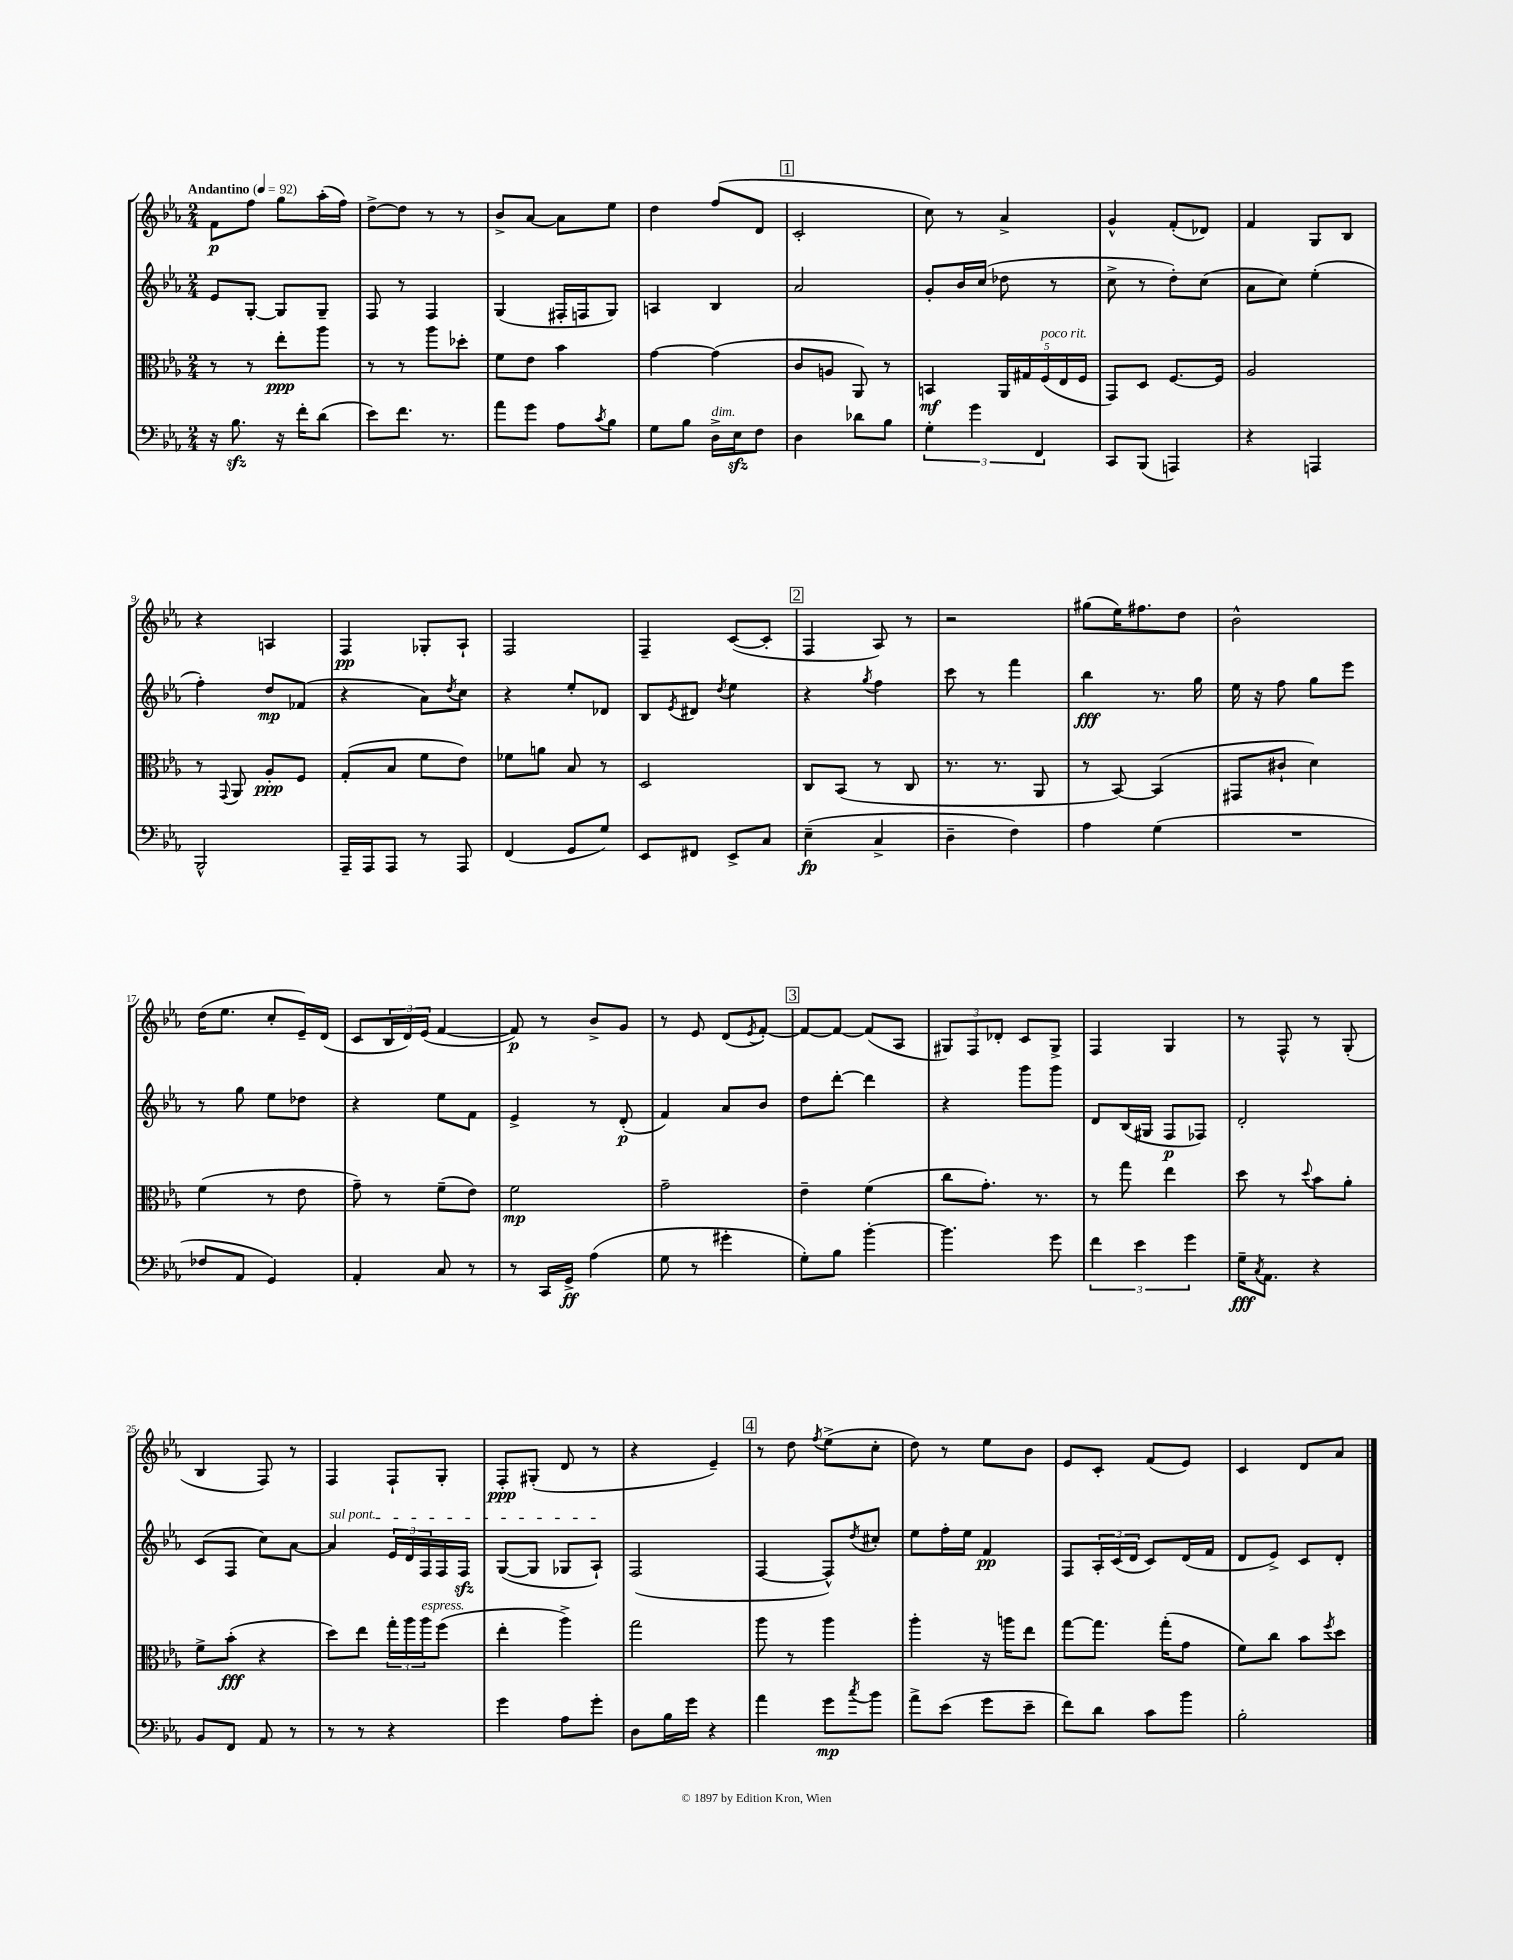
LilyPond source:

<<
\new StaffGroup <<
\new Staff = "s0" {
    \clef treble \key ees \major \numericTimeSignature \time 2/4 \tempo "Andantino" 4 = 92
    f'8\p f''8 g''8 aes''16-.( f''16) |
    d''8~-> d''8 r8 r8 |
    bes'8-> aes'8~ aes'8 ees''8 |
    d''4 f''8( d'8 |
    \mark \markup { \box "1" } c'2-. |
    c''8) r8 aes'4-> |
    g'4-^ f'8-.( des'8) |
    f'4 g8 bes8 |
    r4 a4 |
    f4\pp ges8-. aes8-! |
    f2 |
    f4-- c'8~( c'8-. |
    \mark \markup { \box "2" } f4 aes8) r8 |
    r2 |
    gis''8( ees''16) fis''8. d''8 |
    bes'2-^ |
    d''16( ees''8. c''8-. ees'16--) d'16( |
    c'8 \tuplet 3/2 { bes16 d'16) ees'16( } f'4~ |
    f'8\p) r8 bes'8-> g'8 |
    r8 ees'8 d'8( \acciaccatura { ees'8 } f'8~-.) |
    \mark \markup { \box "3" } f'8~ f'8~ f'8( aes8 |
    \tuplet 3/2 { gis8) f8 des'8-. } c'8 gis8-> |
    f4 g4 |
    r8 f8-^ r8 g8-.( |
    bes4 f8) r8 |
    f4 f8-! g8-. |
    f8-.\ppp gis8-.( d'8 r8 |
    r4 ees'4--) |
    \mark \markup { \box "4" } r8 d''8 \acciaccatura { f''8 } ees''8->( c''8-. |
    d''8) r8 ees''8 bes'8 |
    ees'8 c'8-. f'8( ees'8) |
    c'4 d'8 aes'8 \bar "|." |
}
\new Staff = "s1" {
    \clef treble \key ees \major \numericTimeSignature \time 2/4
    ees'8 g8~-. g8 g8-- |
    f8 r8 f4 |
    g4( fis16-. f16 g8) |
    a4 bes4 |
    \mark \markup { \box "1" } aes'2 |
    g'8-. bes'16 c''16( des''8 r8 |
    c''8-> r8 d''8-.) c''8( |
    aes'8 c''8) ees''4-.( |
    f''4-.) d''8\mp fes'8( |
    r4 aes'8) \acciaccatura { d''8 } c''8 |
    r4 ees''8-. des'8 |
    bes8 \acciaccatura { ees'8 } dis'8 \acciaccatura { d''8 } ees''4 |
    \mark \markup { \box "2" } r4 \acciaccatura { g''8 } f''4 |
    c'''8 r8 f'''4 |
    bes''4\fff r8. g''16 |
    ees''16 r16 f''8 g''8 ees'''8 |
    r8 g''8 ees''8 des''8 |
    r4 ees''8 f'8 |
    ees'4-> r8 d'8-.\p( |
    f'4) aes'8 bes'8 |
    \mark \markup { \box "3" } d''8 d'''8~-. d'''4 |
    r4 g'''8 g'''8 |
    d'8 bes16( gis16 f8\p fes8) |
    d'2-. |
    c'8( f8 c''8) aes'8~ |
    \once \override TextSpanner.bound-details.left.text = \markup { \italic "sul pont." } aes'4\startTextSpan \tuplet 3/2 { ees'16 d'16 f16 } f16 f16\sfz |
    g8~( g8 ges8 aes8-!\stopTextSpan) |
    f2( |
    \mark \markup { \box "4" } f4~ f8-^) \acciaccatura { d''8 } cis''8-. |
    ees''8 f''16-. ees''16 f'4\pp |
    f8 \tuplet 3/2 { aes16-. c'16( d'16 } c'8) d'16( f'16 |
    d'8 ees'8->) c'8 d'8-. \bar "|." |
}
\new Staff = "s2" {
    \clef alto \key ees \major \numericTimeSignature \time 2/4
    r8 r8 ees''8-.\ppp aes''8 |
    r8 r8 aes''8 des''8-. |
    f'8 ees'8 bes'4 |
    g'4~ g'4( |
    \mark \markup { \box "1" } c'8 a8 aes,8) r8 |
    b,4\mf \tuplet 5/4 { aes,16 gis16 f16^\markup { \italic "poco rit." }( ees16 f16 } |
    g,8) d8 f8.~ f16 |
    aes2 |
    r8 \appoggiatura { g,8 } aes,8 aes8-.\ppp f8 |
    g8-.( bes8 f'8 ees'8) |
    fes'8 a'8 bes8 r8 |
    d2 |
    \mark \markup { \box "2" } c8 bes,8( r8 c8 |
    r8. r8. aes,8 |
    r8 bes,8~) bes,4( |
    gis,8 cis'8-! d'4) |
    f'4( r8 ees'8 |
    g'8--) r8 f'8--( ees'8) |
    f'2\mp |
    g'2-- |
    \mark \markup { \box "3" } ees'4-- f'4( |
    c''8 g'8.-.) r8. |
    r8 g''8 ees''4 |
    d''8 r8 \appoggiatura { d''8 } bes'8 aes'8-. |
    f'8-> bes'8-.\fff( r4 |
    d''8) ees''8 \tuplet 3/2 { g''16-. aes''16 aes''16^\markup { \italic "espress." } } f''8( |
    ees''4-. aes''4->) |
    g''2 |
    \mark \markup { \box "4" } aes''8 r8 aes''4 |
    aes''4-. r16 a''16 ees''8 |
    g''8~ g''8. g''16-.( g'8 |
    f'8) c''8 bes'8 \acciaccatura { f''8 } d''8 \bar "|." |
}
\new Staff = "s3" {
    \clef bass \key ees \major \numericTimeSignature \time 2/4
    r16 bes8.\sfz r16 f'16-. d'8( |
    ees'8) f'8. r8. |
    aes'8 g'8 aes8 \acciaccatura { c'8 } bes8 |
    g8 bes8 d16->^\markup { \italic "dim." } ees16\sfz f8 |
    \mark \markup { \box "1" } d4 des'8 bes8 |
    \tuplet 3/2 { g4-. g'4 f,4 } |
    c,8 bes,,8( a,,4) |
    r4 a,,4 |
    bes,,2-^ |
    aes,,16-- aes,,16 aes,,8 r8 aes,,8 |
    f,4( g,8 g8) |
    ees,8 fis,8 ees,8-> c8 |
    \mark \markup { \box "2" } ees4--\fp( c4-> |
    d4-- f4) |
    aes4 g4( |
    R2 |
    fes8 aes,8 g,4) |
    aes,4-. c8 r8 |
    r8 c,16 g,16->\ff aes4( |
    g8 r8 gis'4-. |
    \mark \markup { \box "3" } g8-.) bes8 bes'4~-. |
    bes'4. g'8 |
    \tuplet 3/2 { f'4 ees'4 g'4 } |
    g16--\fff \acciaccatura { c8 } aes,8. r4 |
    bes,8 f,8 aes,8 r8 |
    r8 r8 r4 |
    g'4 aes8 g'8-. |
    d8 bes16 g'16 r4 |
    \mark \markup { \box "4" } aes'4 g'8\mp \acciaccatura { c''8 } bes'8 |
    aes'8-> ees'8( g'8 ees'8-- |
    f'8) d'8 c'8 bes'8 |
    bes2-. \bar "|." |
}
>>
>>
